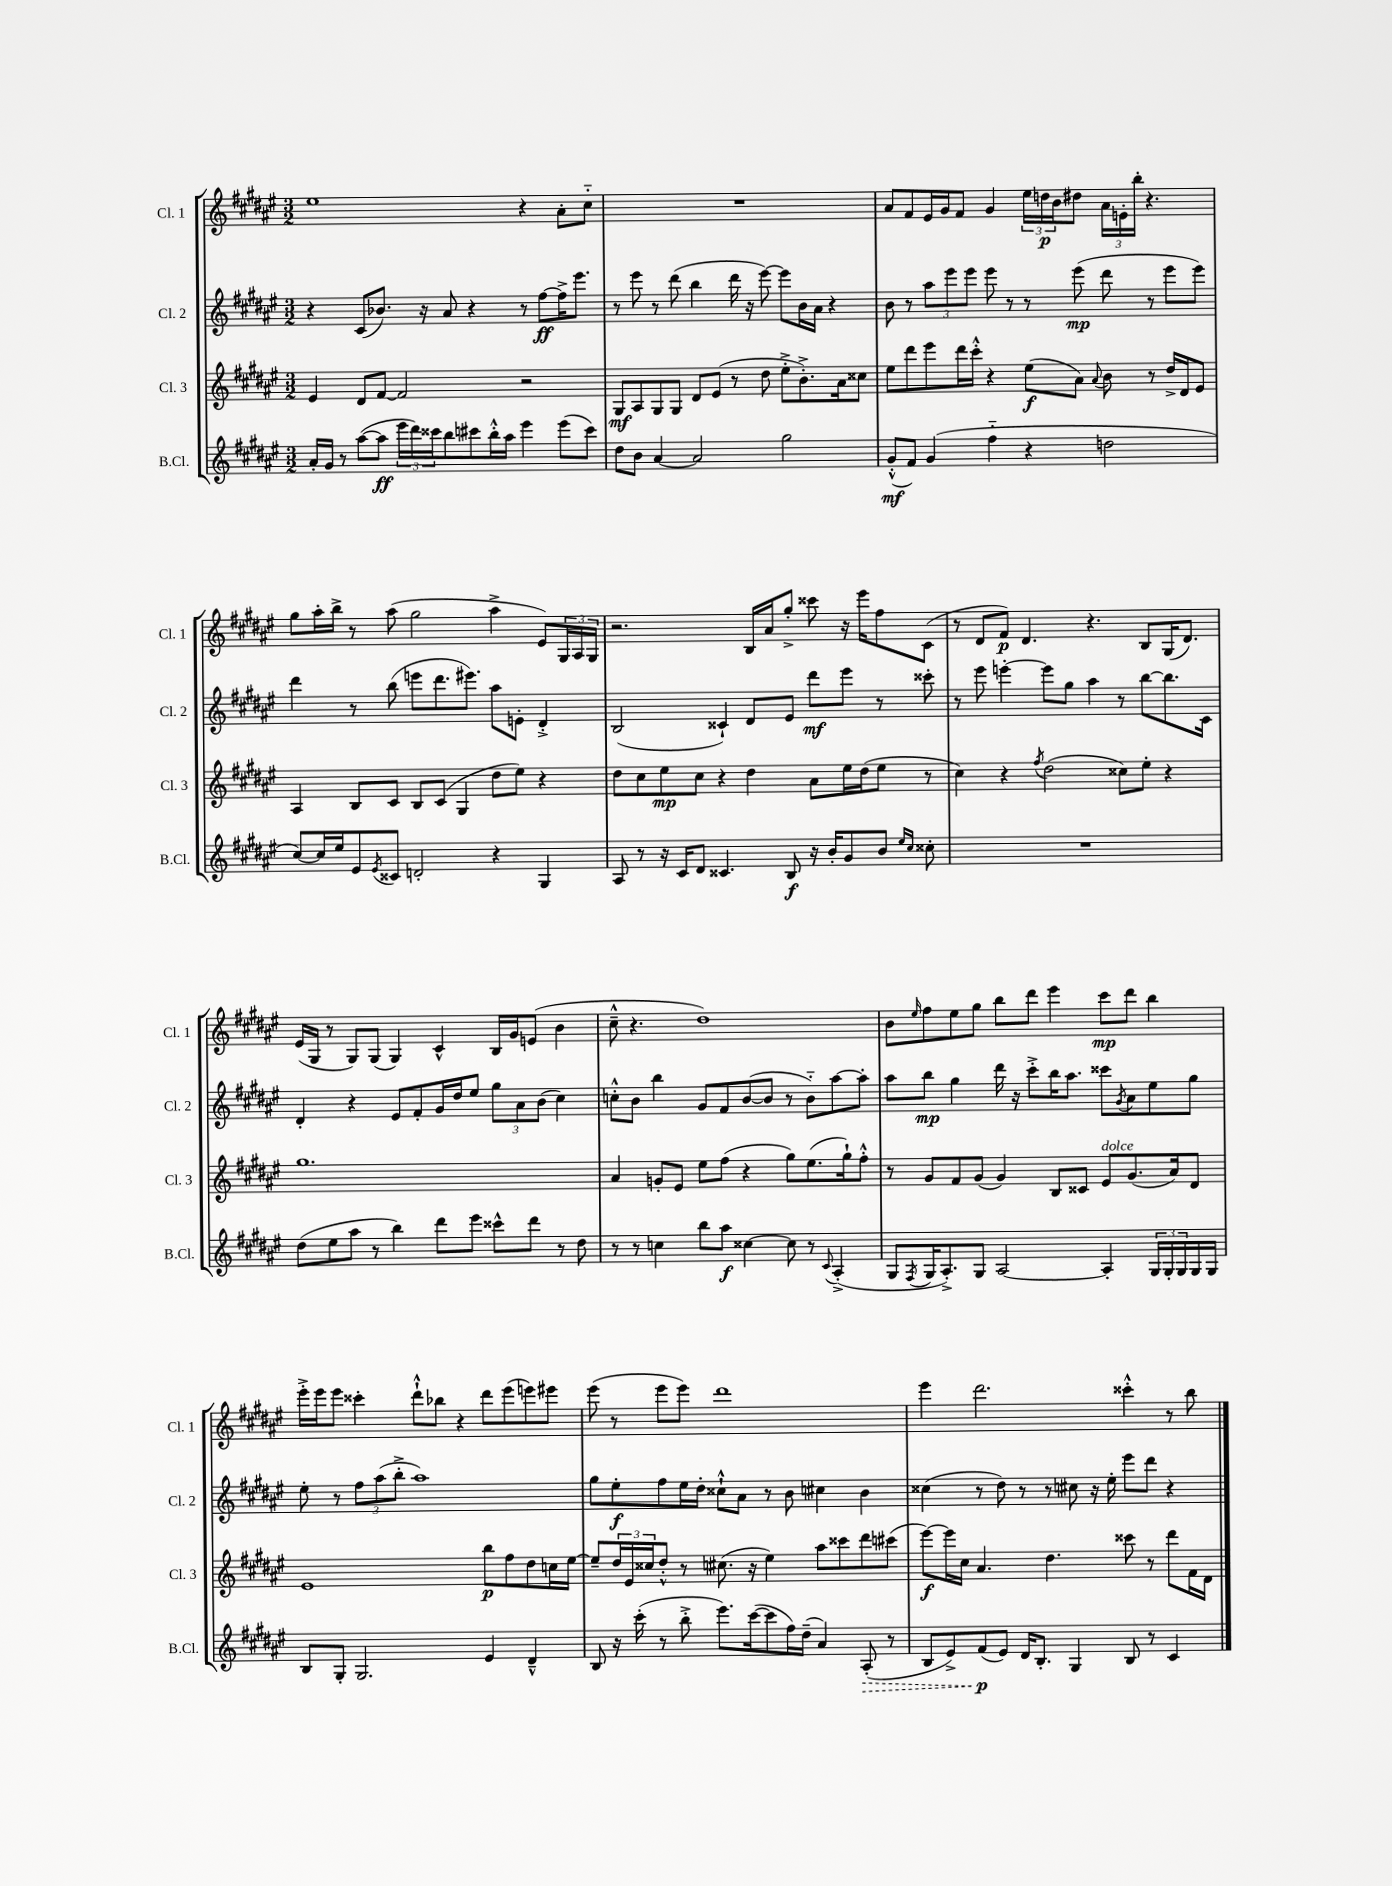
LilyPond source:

<<
\new StaffGroup <<
\new Staff = "s0" \with { instrumentName = "Cl. 1" shortInstrumentName = "Cl. 1" } {
    \clef treble \key fis \major \numericTimeSignature \time 3/2
    eis''1 r4 ais'8-. cis''8-_ |
    R1. |
    ais'8 fis'8 eis'16 gis'16 fis'8 gis'4 \tuplet 3/2 { eis''16 d''16\p b'16 } dis''8 \tuplet 3/2 { ais'16 e'16-. b''16-. } r4. |
    gis''8 ais''16-. b''16-> r8 ais''8( gis''2 ais''4-> eis'8) \tuplet 3/2 { gis16 ais16 gis16 } |
    r2. b16 ais'16 gis''8-.-> cisis'''8 r16 eis'''16 fis''8 cis'8( |
    r8 dis'8 fis'8\p) dis'4. r4. b8 gis16( dis'8.) |
    eis'16( gis16 r8 gis8) gis8( gis4) cis'4-^ b16 gis'16 e'8( b'4 |
    cis''8---^ r4. dis''1) |
    b'8 \grace { eis''16 } fis''8 eis''8 gis''8 b''8 dis'''8 eis'''4 cis'''8\mp dis'''8 b''4 |
    eis'''16-.-> eis'''16 eis'''8 cisis'''4-. dis'''8-!-^ bes''8 r4 dis'''8 eis'''8( e'''8) eis'''8 |
    eis'''8( r8 eis'''8 eis'''8) dis'''1 |
    eis'''4 dis'''2. cisis'''4-.-^ r8 b''8 \bar "|." |
}
\new Staff = "s1" \with { instrumentName = "Cl. 2" shortInstrumentName = "Cl. 2" } {
    \clef treble \key fis \major \numericTimeSignature \time 3/2
    r4 cis'8( bes'8.) r16 ais'8 r4 r8 fis''8~\ff fis''16-> eis'''8. |
    r8 eis'''8 r8 dis'''8( b''4 dis'''16 r16 eis'''8~) eis'''8 b'16 ais'16 r4 |
    b'8 r8 \tuplet 3/2 { ais''8 eis'''8 eis'''8 } eis'''8 r8 r8 eis'''8\mp( dis'''8 r8 eis'''8 eis'''8) |
    dis'''4 r8 b''8( e'''8 dis'''8. eis'''8.) ais''8 e'8-. dis'4-.-> |
    b2( cisis'4-!) dis'8 eis'8 dis'''8\mf eis'''8 r8 cisis'''8-. |
    r8 eis'''8 e'''4~-. e'''8 gis''8 ais''4 r8 b''8~ b''8. cis'16 |
    dis'4-. r4 eis'8 fis'8-. gis'16 dis''16 eis''8 \tuplet 3/2 { gis''8 ais'8 b'8( } cis''4) |
    c''8-.-^ b'8 b''4 gis'8 fis'8 b'8~( b'8 r8 b'8-_) ais''8~ ais''8-. |
    ais''8 b''8\mp gis''4 dis'''16 r16 cis'''8-.-> b''16 ais''8. cisis'''8 \acciaccatura { gis'8 } ais'8 eis''8 gis''8 |
    eis''8-. r8 \tuplet 3/2 { fis''8 ais''8( b''8-.-> } ais''1) |
    gis''8 eis''8-.\f fis''8 eis''16 dis''16-. cisis''8-!-^ ais'8 r8 b'8 cis''4 b'4 |
    cisis''4( r8 dis''8) r8 r8 cis''8 r16 eis''16-. eis'''8 dis'''8 r4 \bar "|." |
}
\new Staff = "s2" \with { instrumentName = "Cl. 3" shortInstrumentName = "Cl. 3" } {
    \clef treble \key fis \major \numericTimeSignature \time 3/2
    eis'4 dis'8 fis'8~ fis'2 r2 |
    gis8\mf ais8 gis8 gis8 dis'8 eis'8( r8 dis''8 eis''8-.-> b'8.-.->) ais'16 cisis''8 |
    eis''8 dis'''8 eis'''8 dis'''16 cis'''16-.-^ r4 eis''8\f( ais'8) \appoggiatura { ais'8 } b'8 r8 dis''16-> dis'16 eis'8 |
    ais4 b8 cis'8 b8 cis'8( gis4 dis''8 eis''8) r4 |
    dis''8 cis''8 eis''8\mp cis''8 r4 dis''4 ais'8 eis''16 dis''16( eis''8 r8 |
    cis''4) r4 \acciaccatura { fis''8 } dis''2( cisis''8) eis''8-. r4 |
    gis''1. |
    ais'4 g'8-. eis'8 eis''8 fis''8( r4 gis''8) eis''8.( gis''16-!) fis''8-.-^ |
    r8 gis'8 fis'8 gis'8( gis'4) b8 cisis'8 eis'8^\markup { \italic "dolce" } gis'8.( ais'16) dis'8 |
    eis'1 b''8\p fis''8 dis''8 c''16 eis''16~ |
    eis''8-- \tuplet 3/2 { dis''16 eis'16 cisis''16 } dis''8-.-^ r8 cis''8.( r16 eis''4) ais''8 cisis'''8 dis'''8 cis'''8( |
    eis'''8~\f) eis'''16 cis''16 ais'4. dis''4. cisis'''8 r8 dis'''8 fis'16 dis'16 \bar "|." |
}
\new Staff = "s3" \with { instrumentName = "B.Cl." shortInstrumentName = "B.Cl." } {
    \clef treble \key fis \major \numericTimeSignature \time 3/2
    ais'16-. gis'16 r8 ais''8~( ais''8\ff \tuplet 3/2 { eis'''16 dis'''16) cisis'''16 } b''8 cis'''8 b''16-.-^ ais''16 eis'''4 eis'''8( cis'''8) |
    dis''8 b'8 ais'4~ ais'2 gis''2 |
    gis'8-.-^\mf( fis'8) gis'4( fis''4-_ r4 d''2 |
    cis''8~) cis''16 eis''16 eis'8 \acciaccatura { eis'8 } cisis'8 d'2-. r4 gis4 |
    ais8 r8 r16 cis'16 dis'8 cisis'4. b8\f r16 b'16-. gis'8 b'8 \grace { eis''16 cis''16 } cisis''8-. |
    R1. |
    dis''8( eis''8 ais''8 r8 b''4) dis'''8 eis'''8 cisis'''8-^ dis'''8 r8 dis''8 |
    r8 r8 c''4 b''8 ais''8\f cisis''4~ cisis''8 r8 \appoggiatura { cis'8 } ais4-.->( |
    gis8 \acciaccatura { fis8 } gis16 ais8.-.->) gis8 ais2~ ais4-. \tuplet 3/2 { gis16 gis16-. gis16 } gis16 gis16 |
    b8 gis8-. gis2. eis'4 dis'4---^ |
    b8 r16 cis'''16-.( r8 b''8-.-> eis'''8.) cis'''16~( cis'''8 fis''16) dis''16--( ais'4) \once \override Hairpin.style = #'dashed-line ais8-.\>( r8 |
    b8 eis'8->) fis'8\p\!( eis'8) dis'16 b8.-. gis4 b8 r8 cis'4 \bar "|." |
}
>>
>>
\layout { \context { \Score \remove "Bar_number_engraver" } }
